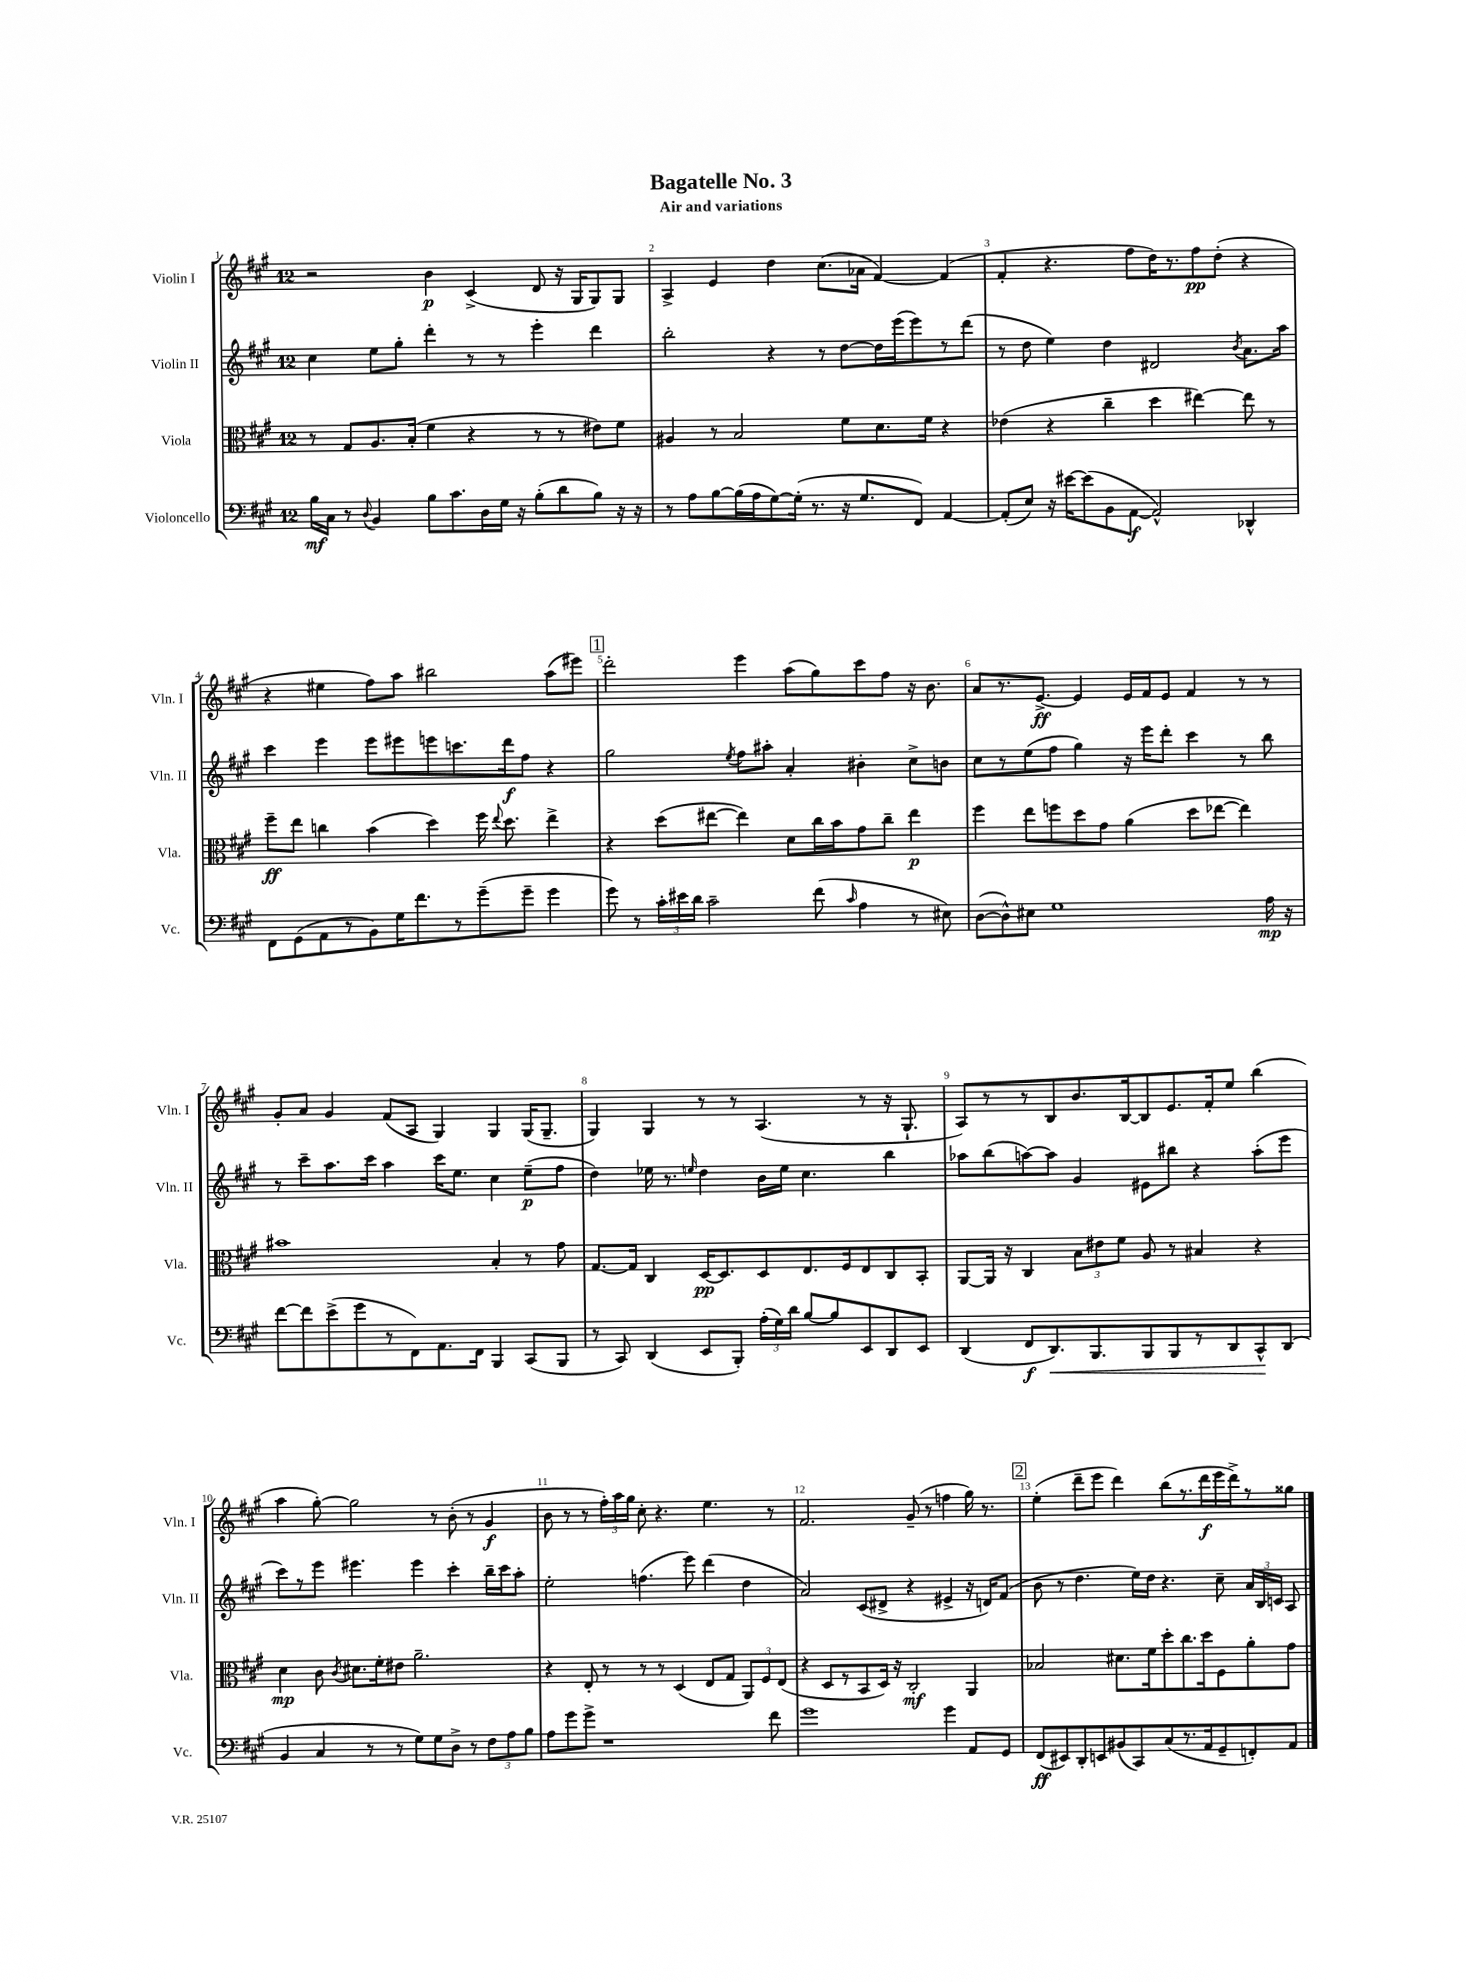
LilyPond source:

\header { title = "Bagatelle No. 3" subtitle = "Air and variations" }
<<
\new StaffGroup <<
\new Staff = "s0" \with { instrumentName = "Violin I" shortInstrumentName = "Vln. I" } {
    \clef treble \key a \major \once \override Staff.TimeSignature.style = #'single-digit \time 12/8
    \autoBeamOff r2 b'4\p cis'4->( d'8 r16 gis16[ gis8) gis8] |
    a4-> e'4 d''4 cis''8.[( aes'16] fis'4~) fis'4( |
    fis'4-. r4. fis''8[ d''16) r8. fis''8\pp d''8]-.( r4 |
    r4 eis''4 fis''8[) a''8] bis''2 a''8[( eis'''8]) |
    \mark \markup { \box "1" } d'''2-. e'''4 a''8[( gis''8) cis'''8 fis''8] r16 b'8. |
    a'8[ r8. e'8.]~->\ff e'4 e'16[ fis'16 e'8] fis'4 r8 r8 |
    gis'8[-. a'8] gis'4 fis'8[( a8] gis4) gis4 gis16[( gis8.]-- |
    gis4) gis4 r8 r8 a4.( r8 r16 gis8.-! |
    a8[) r8 r8 b8 b'8. b16~ b8 e'8. fis'16-. e''8] b''4( |
    a''4 gis''8~-.) gis''2 r8 b'8-.( r8 gis'4\f |
    b'8 r8 r8 \tuplet 3/2 { fis''16[-.) a''16 gis''16] } cis''8-. r4. e''4. r8 |
    fis'2. gis'8--( r8 f''4 gis''16) r8. |
    \mark \markup { \box "2" } e''4-.( d'''8[-- e'''8] d'''4) b''8[( r8. d'''16\f e'''16 d'''16->) r8 gisis''8] \bar "|." |
}
\new Staff = "s1" \with { instrumentName = "Violin II" shortInstrumentName = "Vln. II" } {
    \clef treble \key a \major \once \override Staff.TimeSignature.style = #'single-digit \time 12/8
    \autoBeamOff cis''4 e''8[ gis''8]-. d'''4-. r8 r8 e'''4-. d'''4 |
    b''2-. r4 r8 d''8[~ d''16 e'''16( e'''8) r8 d'''8]( |
    r8 d''8 e''4) d''4 dis'2 \acciaccatura { b'8 } a'8.[ a''16] |
    cis'''4 e'''4 e'''8[ eis'''8 e'''8 c'''8. d'''16\f fis''8] r4 |
    \mark \markup { \box "1" } gis''2 \acciaccatura { e''8 } fis''8[ ais''8]-. a'4-. bis'4-. cis''8[-> b'8] |
    cis''8[ r8 e''8( fis''8] gis''4) r16 e'''16[ d'''8]-. cis'''4 r8 b''8 |
    r8 cis'''8[-- a''8. cis'''16] a''4 cis'''16[ e''8.] cis''4 e''8[--\p( fis''8] |
    d''4) ees''16 r8. \grace { e''16 } d''4 b'16[ e''16] cis''4. b''4 |
    aes''8[ b''8( a''8~) a''8] gis'4 eis'8[ bis''8] r4 a''8[-.( e'''8] |
    cis'''8[) r8 e'''8] eis'''4. eis'''4 cis'''4-. b''16[-- cis'''16 a''8]-. |
    e''2-. f''4.( e'''8) d'''4( d''4 |
    a'2) cis'8[( dis'8]-> r4 eis'4-> r16 d'16[) fis'8]( |
    \mark \markup { \box "2" } b'8 r8 d''4. e''16[) d''16] r4. cis''8-- \tuplet 3/2 { a'16[ b16 c'16] } a8 \bar "|." |
}
\new Staff = "s2" \with { instrumentName = "Viola" shortInstrumentName = "Vla." } {
    \clef alto \key a \major \once \override Staff.TimeSignature.style = #'single-digit \time 12/8
    \autoBeamOff r8 gis8[ a8. b16]-.( fis'4 r4 r8 r8 eis'8[) fis'8] |
    ais4 r8 b2 fis'8[ d'8. fis'16] r4 |
    ees'4( r4 cis''4-- d''4 eis''4~) eis''8 r8 |
    fis''8[--\ff e''8] c''4 b'4( d''4) fis''16 \appoggiatura { e''8 } d''8. e''4-> |
    \mark \markup { \box "1" } r4 d''8[( eis''8]~ eis''4) d'8[ cis''16 b'16 gis'8 cis''8]-- eis''4\p |
    fis''4 e''8[ f''8 d''8 gis'8] a'4( d''8[ ees''8]~ ees''4) |
    bis'1 b4-. r8 gis'8 |
    gis8.[~ gis16] cis4 d16[~\pp d8. d8 e8. fis16 e8 cis8 b,8]-. |
    a,8[~ a,16] r16 cis4 \tuplet 3/2 { b8[ eis'8 fis'8] } a8 r8 bis4 r4 |
    d'4\mp cis'8 \acciaccatura { cis'8 } dis'8.[ fis'16-. eis'8] a'2.-- |
    r4 e8-. r8 r8 r8 d4( e8[ gis8] \tuplet 3/2 { a,8[) fis8 e8]( } |
    r4 d8[ r8 b,8 d16]) r16 cis2-.\mf a,4 |
    \mark \markup { \box "2" } bes2 dis'8.[ fis'16 d''8-. cis''8. d''16 fis8 a'8-. gis'8] \bar "|." |
}
\new Staff = "s3" \with { instrumentName = "Violoncello" shortInstrumentName = "Vc." } {
    \clef bass \key a \major \once \override Staff.TimeSignature.style = #'single-digit \time 12/8
    \autoBeamOff b16[\mf cis16] r8 \appoggiatura { d8 } b,4 b8[ cis'8. d16 gis16] r16 b8[-.( d'8 b8]) r16 r16 |
    r8 a8[ b8~ b16( a16 gis8~) gis16]-.( r8. r16 gis8.[ fis,8]) a,4~ |
    a,8[-.( e8]) r16 eis'16[~ eis'8( b,8 a,8]~\f a,2-^) des,4-^ |
    fis,8[ gis,8( a,8 r8 b,8) gis16 fis'8. r8 gis'8--( gis'8]-- gis'4 |
    \mark \markup { \box "1" } gis'8) r8 \tuplet 3/2 { cis'16[-. eis'16 d'16] } cis'2-- fis'8( \grace { cis'16 } a4 r8 eis8) |
    d8[~( d8-^) eis8] gis1 a16\mp r16 |
    fis'8[~ fis'8 e'8->( gis'8 r8 fis,8) a,8. fis,16] b,,4 cis,8[( b,,8] |
    r8 cis,8) d,4( e,8[ b,,8]-.) \tuplet 3/2 { a16[-.( gis16) d'16] } b8[~ b8 e,8 d,8 e,8] |
    d,4( fis,8[\f d,8.\<) b,,8. b,,8 b,,8 r8 d,8 cis,8-^\! d,8]( |
    b,4 cis4 r8 r8 gis8[) gis8 d8]-> r8 \tuplet 3/2 { fis8[ a8 b8] } |
    a8[ gis'8 gis'8]-> r1 fis'8 |
    gis'1 gis'4 a,8[ gis,8] |
    \mark \markup { \box "2" } fis,8[\ff( eis,8) d,8-. e,8 bis,8( cis,8) cis8( r8. a,16 gis,8-- f,8-.) a,8] \bar "|." |
}
>>
>>
\layout { \context { \Score \override BarNumber.break-visibility = ##(#f #t #t) barNumberVisibility = #all-bar-numbers-visible } }
